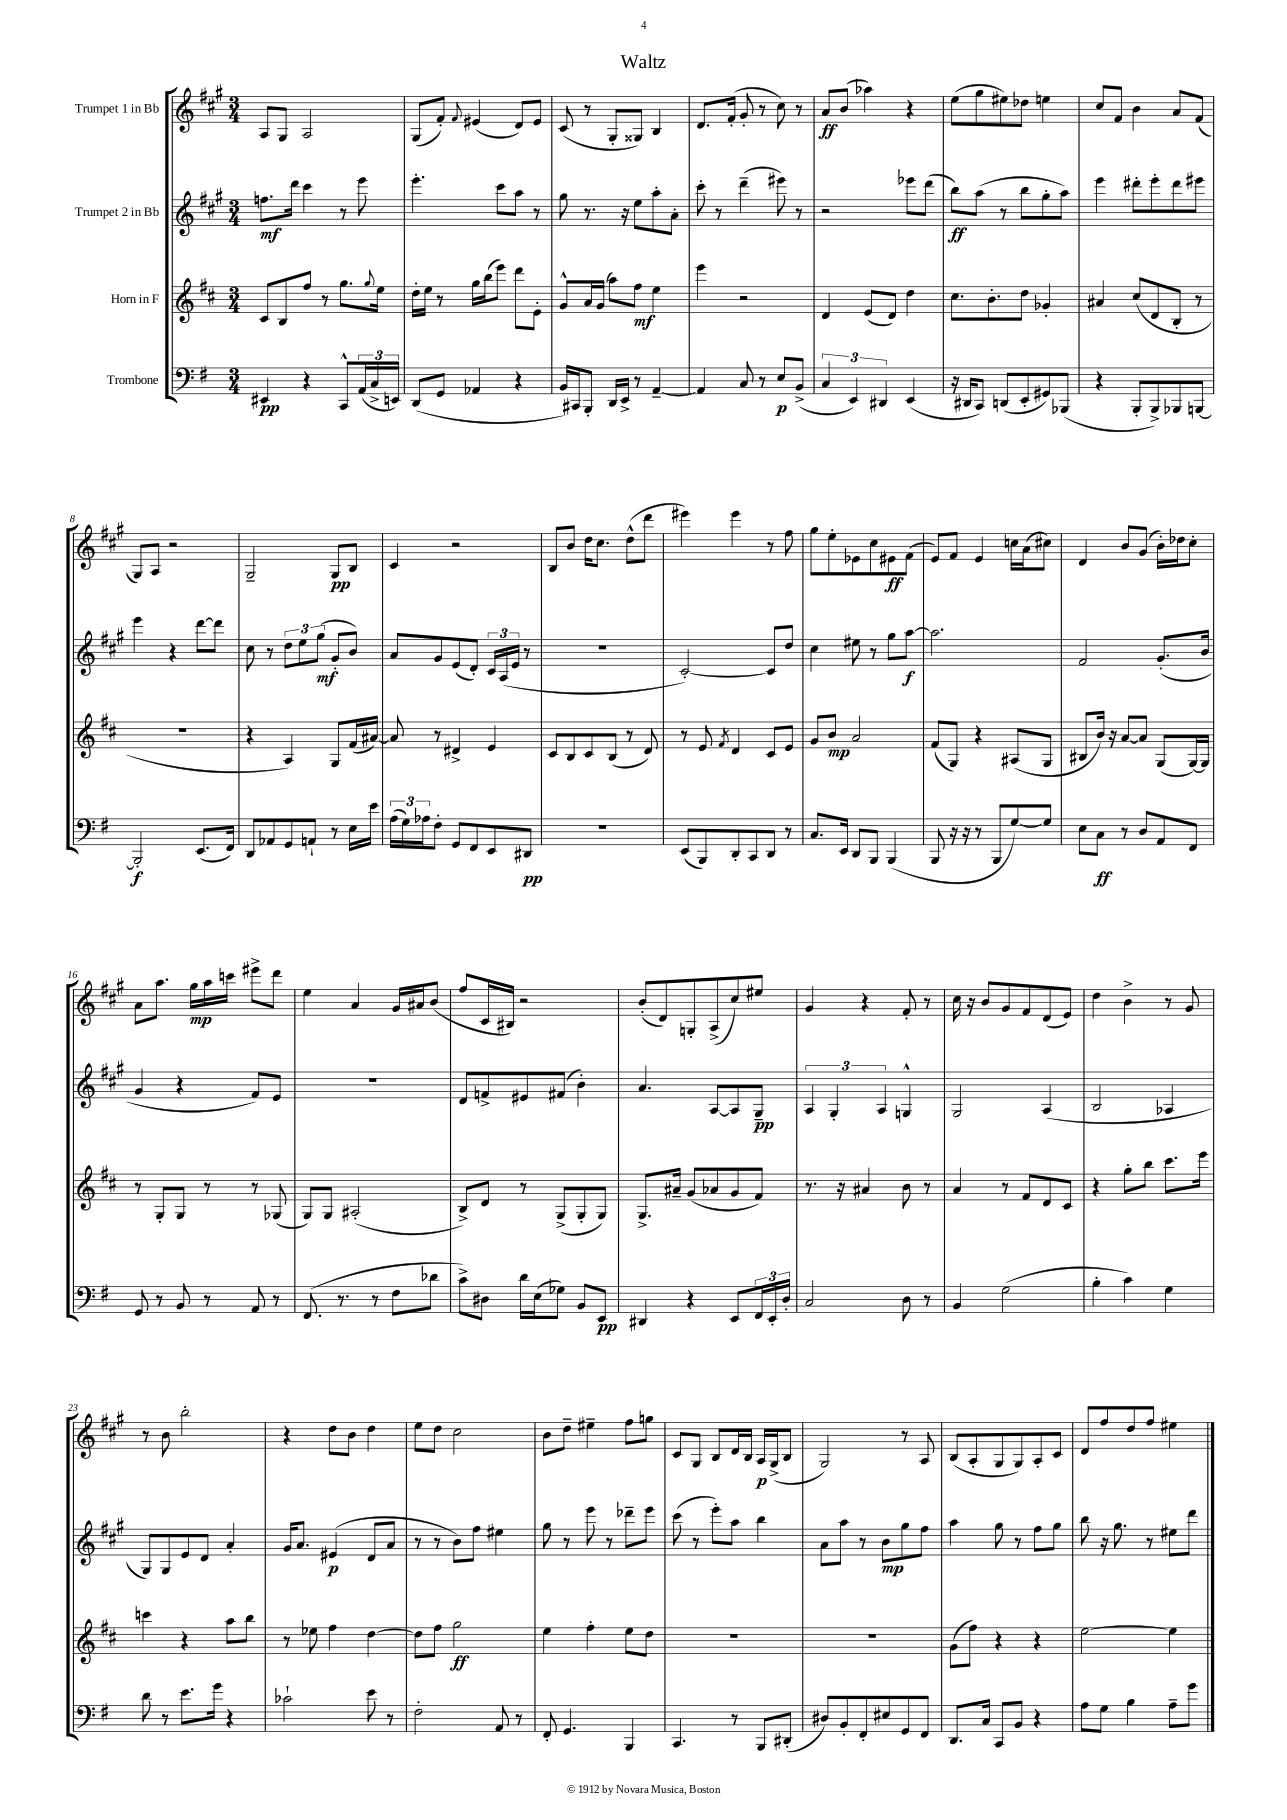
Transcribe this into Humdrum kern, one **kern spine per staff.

**kern	**kern	**kern	**kern
*staff4	*staff3	*staff2	*staff1
*clefF4	*clefG2	*clefG2	*clefG2
*k[f#]	*k[f#c#]	*k[f#c#g#]	*k[f#c#g#]
*M3/4	*M3/4	*M3/4	*M3/4
4EE#/	8c#/L	8.ff\L	8A/L
.	8B/	.	8G#/J
.	.	16ddd\Jk	.
4r	8ff#/J	4ccc#\	2A/
.	8r	.	.
8CC^^/L	8.gg\L	8r	.
(24AA/L	.	8eee\	.
24C^/	.	.	.
.	8qqgg/	.	.
.	16ee\Jk	.	.
24EE/JJ)	.	.	.
=	=	=	=
(8DD/L	16dd'\LL	4.eee'\	(8G#/L
.	16ee\JJ	.	.
8GG/J	8r	.	8f#'/J)
.	.	.	8qqf#/
4AA-/	16gg\LL	.	(4e#/
.	(16bb\J	.	.
.	8eee\J)	8ccc#\L	.
4r	8ddd\L	8aa\J	8d/L)
.	8e'\J	8r	8e#/J
=	=	=	=
16BB/LL)	8g^^/L	8gg#\	(8c#/
16CC#/J	.	.	.
8BBB'/J	16a/L	8.r	8r
.	(16g/JJ	.	.
16DD/LL	8aa\L)	.	8G#'/L
16EE^/JJ	.	16r	.
8r	8ff#\J	8ee\L	8G##/J)
[4AA~/	4ee\	8aa'\	4B/
.	.	8a'\J	.
=	=	=	=
4AA/]	4eee\	8ccc#'\	8.d/L
.	.	8r	.
.	.	.	(16f#'/Jk
8C/	2r	(4ddd~\	8g#'/
8r	.	.	8r
8E/L	.	8eee#\)	8cc#\)
(8BB^/J	.	8r	8r
=	=	=	=
6C/	4d/	2r	8a/L
.	.	.	(8b/J
6EE/)	.	.	.
.	(8e/L	.	4aa-\)
6DD#/	.	.	.
.	8d/J)	.	.
(4EE/	4dd\	8eee-\L	4r
.	.	(8ddd\J	.
=	=	=	=
16r	8.cc#\L	8bb\L)	(8ee\L
16DD#/LK	.	.	.
8CC/J)	.	(8aa\J	8gg#\
.	8.b'\	.	.
(8DD/L	.	8r	8ee#\)
8EE'/	8dd\J	8bb\L	8dd-\J
8GG#/)	4g-'/	8gg#'\	4ee\
(8BBB-/J	.	8aa\J)	.
=	=	=	=
4r	4a#/	4eee\	8cc#/L
.	.	.	8f#/J
8BBB'/L	(8cc#/L	8ddd#'\L	4b\
8BBB^/)	8d/	8eee'\	.
8BBB-/	8B'/J	8ddd#\	8a/L
[8BBB/J	8r	8eee#\J	(8f#/J
=	=	=	=
2BBB'/]	2.r	4eee\	8G#/L)
.	.	.	8A/J
.	.	4r	2r
(8.EE/L	.	[8ddd\L	.
.	.	8ddd\]J	.
16FF#/Jk)	.	.	.
=	=	=	=
8DD/L	4r	8cc#\	2G#~/
8AA-/	.	8r	.
8GG/	4A/)	12dd\L	.
.	.	12ee\	.
8AA`/J	.	.	.
.	.	(12gg#\J	.
8r	8G/L	8g#'/L	8G#/L
16E\LL	(16f#/L	8b/J)	8B/J
16e\JJ	[16a#/JJ)	.	.
=	=	=	=
(24A\LL	8a#/]	8a/L	4c#/
24G\)	.	.	.
24A-\J	.	.	.
8F#'\J	8r	8g#/	.
8GG/L	4d#^/	(8e/	2r
8FF#/	.	8d'/J)	.
8EE/	4e/	24c#/LL	.
.	.	(24A/	.
.	.	24e/JJ	.
8DD#/J	.	8r	.
=	=	=	=
2.r	8c#/L	2.r	8B/L
.	8B/	.	8b/J
.	8c#/	.	16dd\LK
.	.	.	8.cc#\J
.	(8B/J	.	.
.	8r	.	(8dd^^\L
.	8d/)	.	8ddd\J
=	=	=	=
(8EE/L	8r	[2c#'/)	4eee#\)
8BBB/)	8e/	.	.
.	8qf#/	.	.
8DD'/	4d/	.	4eee#\
8CC/	.	.	.
8DD/J	8c#/L	8c#/]L	8r
8r	8e/J	8dd/J	8ff#\
=	=	=	=
8.C/L	8g/L	4cc#\	8gg#\L
.	8b/J	.	8ee'\
16EE/Jk	.	.	.
8DD/L	2a/	8ee#\	8e-\
8BBB/J	.	8r	8cc#\
(4BBB/	.	8gg#\L	8e#\
.	.	[8aa\J	(8f#\J
=	=	=	=
8BBB/	(8f#/L	2.aa\]	8e/L)
16r	8G/J)	.	8f#/J
16r	.	.	.
8r	4r	.	4e/
8BBB/L	.	.	.
[8G/)	(8A#/L	.	16cc\LL
.	.	.	(16a\J
8G/]J	8G/J	.	8cc#\J)
=	=	=	=
8E\L	8B#/L	2f#/	4d/
8C\J	16b/Jk)	.	.
.	16r	.	.
8r	[8a/L	.	8b/L
8D/L	8a/]J	.	(8g#/J
8AA/	(8G/L	(8.g#'/L	16b'\LL)
.	.	.	16dd-\J
8FF#/J	[16G/L)	.	8cc#'\J
.	16G/]JJ	16b/Jk	.
=	=	=	=
8GG/	8r	4g#/	8a\L
8r	8G'/L	.	8.aa\J
8BB/	8G/J	4r	.
.	.	.	16gg#\LL
8r	8r	.	16aa\
.	.	.	16ccc\JJ
8AA/	8r	8f#/L)	8eee#^\L
8r	(8G-/	8e/J	8ddd\J
=	=	=	=
(8.FF#/	8G/L)	2.r	4ee\
.	8G/J	.	.
8.r	.	.	.
.	(2A#'/	.	4a/
8r	.	.	.
8F#\L	.	.	16g#/LL
.	.	.	16a#/J
8d-\J	.	.	(8b/J
=	=	=	=
8c^\L)	8B^/L)	8d/L	8ff#/L
8D#\J	8d/J	8f^/	16c#/L
.	.	.	16B#/JJ)
16d\LL	8r	8e#/	2r
(16E\J	.	.	.
8G-\J)	(8G^/L	(8f#/J	.
8BB/L	8G'/	4b'\)	.
8EE/J	8G/J)	.	.
=	=	=	=
4DD#/	8.G^/L	4.a/	(8b'/L
.	.	.	8d/)
.	16a#~/Jk	.	.
4r	(8g/L	.	8G'/
.	8a-/	[8A/L	(8A^/
8EE/L	8g/	8A/]	8cc#/)
24FF#/L	8f#/J)	8G#~/J	8ee#/J
24EE'/	.	.	.
24D'/JJ	.	.	.
=	=	=	=
2C/	8.r	6A/	4g#/
.	.	6G#'/	.
.	16r	.	.
.	4a#/	.	4r
.	.	6A/	.
8D\	8b\	4G^^/	8f#'/
8r	8r	.	8r
=	=	=	=
4BB/	4a/	2G#/	16cc#\
.	.	.	16r
.	.	.	8b/L
(2G\	8r	.	8g#/
.	8f#/L	.	8f#/
.	8d/	(4A/	(8d/
.	8c#/J	.	8e/J)
=	=	=	=
4B'\	4r	2B/	4dd\
4c\)	8gg'\L	.	4b^\
.	8bb\J	.	.
4G\	8.ccc#\L	4A-/	8r
.	.	.	8g#/
.	16eee\Jk	.	.
=	=	=	=
8d\	4ccc\	8G#/L)	8r
8r	.	8G#/	8b\
8.e\L	4r	8e/	2bb'\
.	.	8d/J	.
16g\Jk	.	.	.
4r	8aa\L	4a'/	.
.	8bb\J	.	.
=	=	=	=
2c-`\	8r	16g#/LK	4r
.	.	8.a/J	.
.	8ee-\	.	.
.	4ff#\	(4e#/	8dd\L
.	.	.	8b\J
8e\	[4dd\	8d/L	4dd\
8r	.	8a/J	.
=	=	=	=
2F#'\	8dd\]L	8r	8ee\L
.	8ff#\J	8r	8dd\J
.	2gg\	8b\L)	2cc#\
.	.	8ff#\J	.
8AA/	.	4ee#\	.
8r	.	.	.
=	=	=	=
8FF#'/	4ee\	8gg#\	8b\L
4.GG/	.	8r	8dd~\J
.	4ff#'\	8eee\	4ee#~\
.	.	8r	.
4BBB/	8ee\L	8ddd-~\L	8ff#\L
.	8dd\J	8eee\J	8gg\J
=	=	=	=
4.CC/	2.r	(8ccc#\	8c#/L
.	.	8r	8G#/J
.	.	8eee'\L)	8B/L
8r	.	8aa\J	16d/L
.	.	.	16B/JJ
8BBB/L	.	4bb\	16A/LL
.	.	.	(16G#^/J
(8DD#'/J	.	.	8B/J
=	=	=	=
8D#/L)	2.r	8a\L	2G#/)
8BB'/	.	8aa\J	.
8FF#'/	.	8r	.
8E#/	.	8b\L	.
8GG/	.	8gg#\	8r
8FF#/J	.	8ff#\J	8A/
=	=	=	=
8.DD/L	(8g\L	4aa\	(8B/L
.	8ff#\J)	.	8A'/
16C/Jk	.	.	.
8CC/L	4r	8gg#\	8G#/
8BB/J	.	8r	8G#/)
4r	4r	8ff#\L	8A'/
.	.	8gg#\J	8c#/J
=	=	=	=
8A\L	[2ee\	8bb\	8d/L
8G\J	.	16r	8ff#/
.	.	8.gg#\	.
4B\	.	.	8dd/
.	.	8r	8ff#/J
8A~\L	4ee\]	8ee#\L	4ee#\
8g\J	.	8ddd\J	.
==	==	==	==
*-	*-	*-	*-
